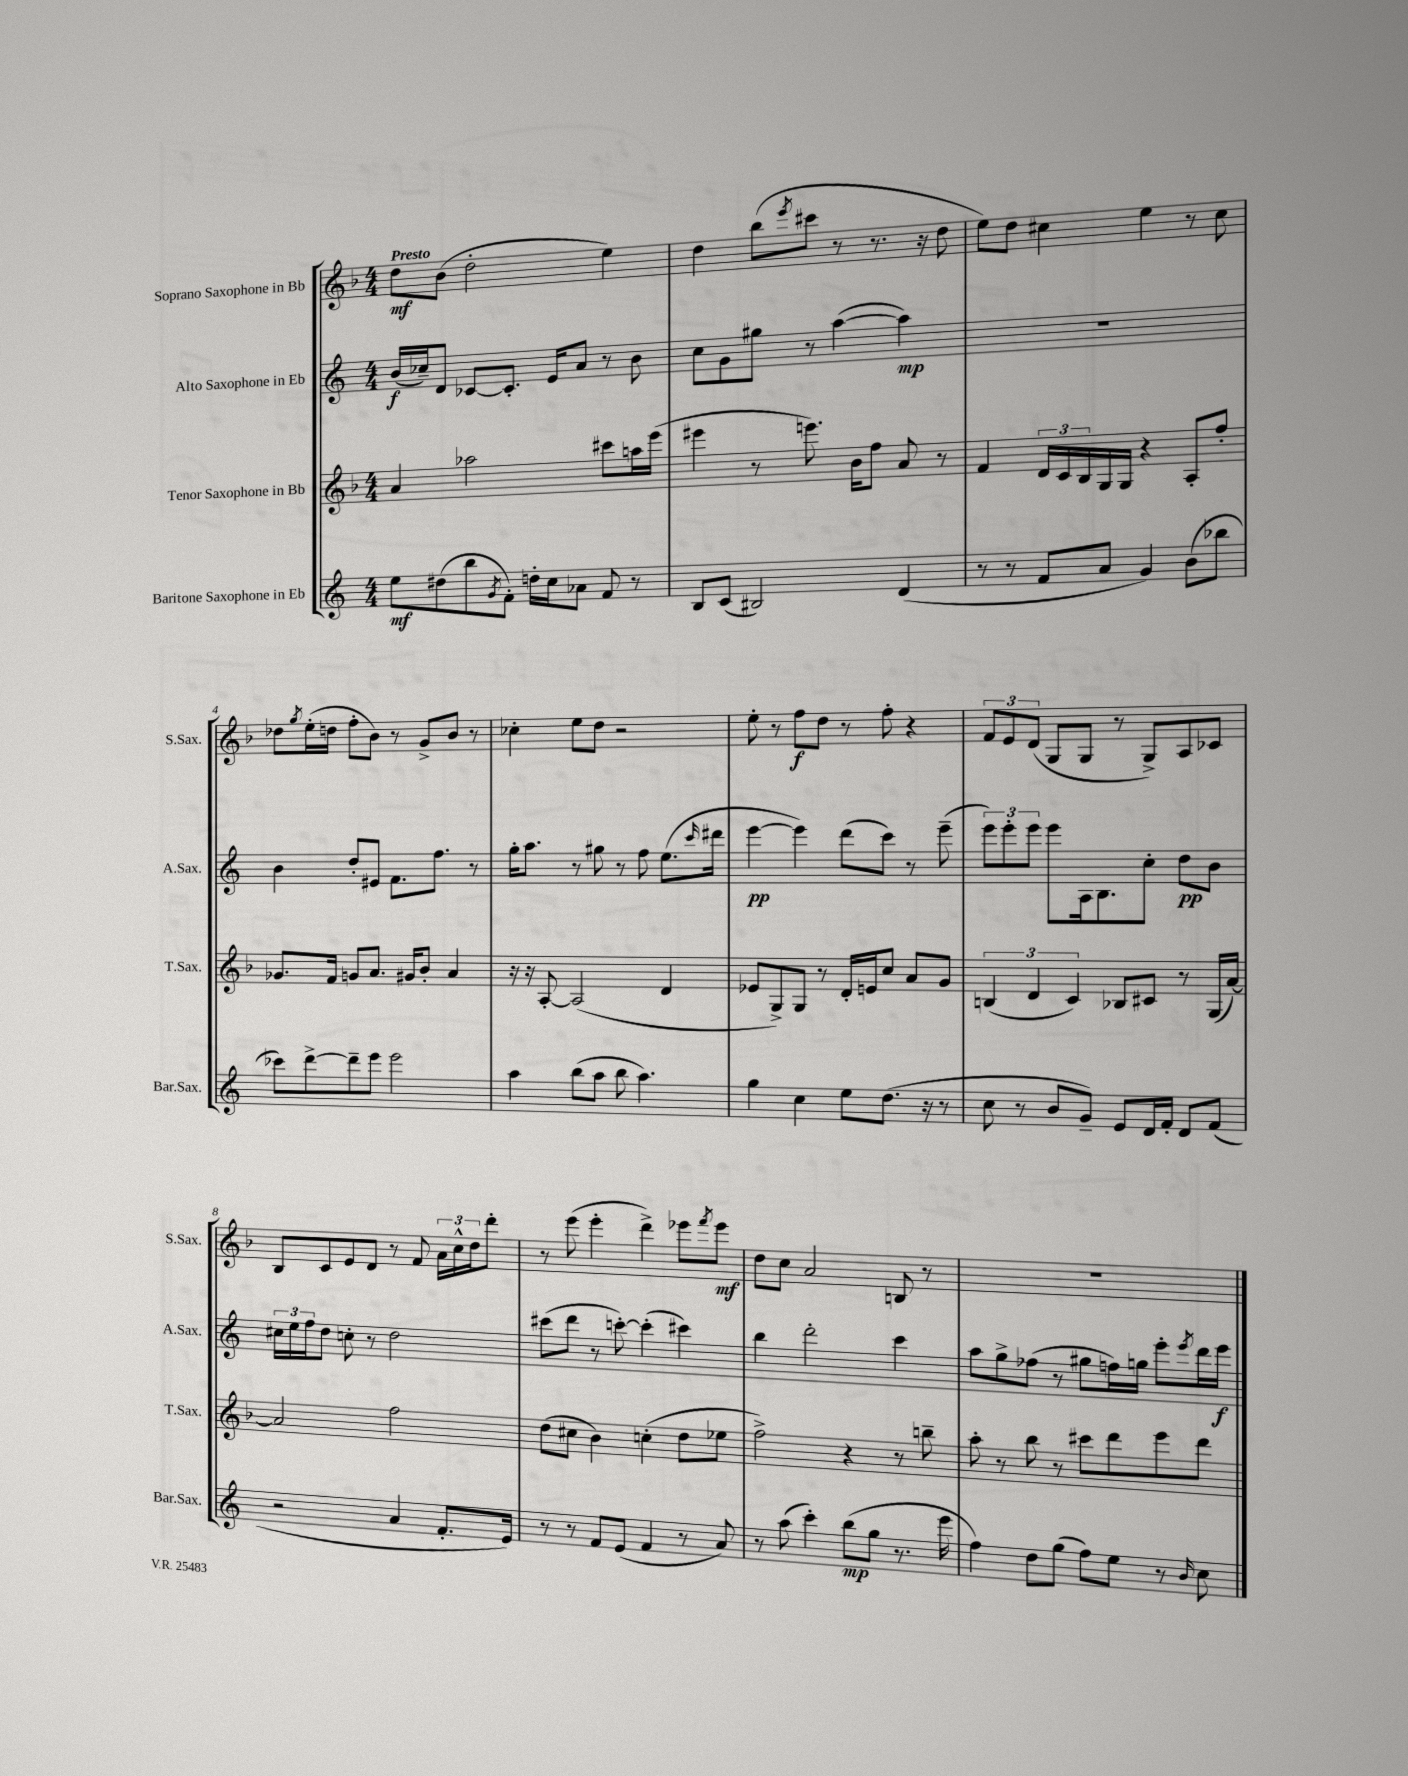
<<
\new StaffGroup <<
\new Staff = "s0" \with { instrumentName = "Soprano Saxophone in Bb" shortInstrumentName = "S.Sax." } {
    \clef treble \key f \major \numericTimeSignature \time 4/4 \tempo "Presto"
    d''8\mf bes'8( d''2-. e''4) |
    d''4 bes''8( \acciaccatura { e'''8 } cis'''8 r8 r8. r16 d''8 |
    e''8) d''8 cis''4 e''4 r8 cis''8 |
    des''8 \acciaccatura { g''8 } e''16-.( d''16 f''8-. bes'8) r8 g'8-> bes'8 r8 |
    ces''4-. e''8 d''8 r2 |
    e''8-. r8 f''8\f d''8 r8 f''8-. r4 |
    \tuplet 3/2 { f'8 e'8 d'8( } g8 g8 r8 g8->) a8 ces'8 |
    bes8 c'8 e'8 d'8 r8 f'8 \tuplet 3/2 { a'16 c''16-^ d''16 } d'''8-. |
    r8 e'''8( e'''4-. d'''4->) ees'''8 \acciaccatura { f'''8 } ees'''8\mf |
    d''8 c''8 a'2 b8 r8 |
    R1 \bar "|." |
}
\new Staff = "s1" \with { instrumentName = "Alto Saxophone in Eb" shortInstrumentName = "A.Sax." } {
    \clef treble \key c \major \numericTimeSignature \time 4/4
    b'16\f( ces''16--) d'8 ces'8~ ces'8.-. e'16 a'8 r8 b'8 |
    c''8 g'8 gis''8 r8 a''4~( a''4\mp) |
    r1 |
    b'4 d''8-. eis'8 f'8. f''8. r8 |
    g''16-. a''8. r8 gis''8 r8 f''8 e''8.( \grace { c'''16 } dis'''16 |
    e'''4~\pp e'''4) d'''8( c'''8) r8 e'''8--( |
    \tuplet 3/2 { e'''8) e'''8-. e'''8 } e'''8 a16 b8. c''8-. d''8\pp b'8 |
    \tuplet 3/2 { cis''16 e''16 f''16 } d''8 c''8-. r8 d''2 |
    cis'''8( d'''8 r8 c'''8~-.) c'''4-.( cis'''4) |
    b''4 d'''2-. c'''4 |
    a''8 g''8-> fes''8( r8 gis''8 f''16) g''16 e'''8-. \acciaccatura { e'''8 } d'''16 e'''16\f \bar "|." |
}
\new Staff = "s2" \with { instrumentName = "Tenor Saxophone in Bb" shortInstrumentName = "T.Sax." } {
    \clef treble \key f \major \numericTimeSignature \time 4/4
    a'4 aes''2 cis'''8 a''16 e'''16( |
    eis'''4 r8 e'''8.) bes'16 f''8 a'8 r8 |
    f'4 \tuplet 3/2 { d'16 c'16 bes16 } g16 g16 r4 a8-. f''8-. |
    ges'8. f'16 g'8 a'8. gis'16 bes'8-. a'4 |
    r16 r16 a8~-. a2( d'4 |
    ees'8 g8->) g8 r8 d'16-. e'16 c''8 a'8 g'8 |
    \tuplet 3/2 { b4( d'4 c'4) } bes8 cis'8 r8 g16( a'16~) |
    a'2 f''2 |
    d''8( cis''8 bes'4) c''4-.( d''8 ees''8 |
    f''2->) r4 r8 b''8-- |
    a''8-. r8 bes''8 r8 cis'''8 d'''8 e'''8 d'''8 \bar "|." |
}
\new Staff = "s3" \with { instrumentName = "Baritone Saxophone in Eb" shortInstrumentName = "Bar.Sax." } {
    \clef treble \key c \major \numericTimeSignature \time 4/4
    e''8\mf dis''8( b''8 \acciaccatura { g'8 } f'8-.) d''16-. c''16 aes'8 f'8 r8 |
    b8 c'8( bis2) d'4( |
    r8 r8 f'8 a'8 g'4) b'8( bes''8 |
    ces'''8) d'''8~-> d'''8-- e'''8 e'''2 |
    a''4 b''8( a''8 b''8 a''4.) |
    g''4 c''4 e''8 d''8.( r16 r8 |
    c''8 r8 b'8 g'8--) e'8 d'16 f'16-. d'8 f'8( |
    r2 a'4 f'8.-. e'16) |
    r8 r8 f'8 e'8( f'4 r8 a'8) |
    r8 a''8( c'''4-.) b''8\mp( g''8 r8. e'''16 |
    f''4) d''8 g''8( f''8) e''8 r8 \grace { b'16 } c''8 \bar "|." |
}
>>
>>
